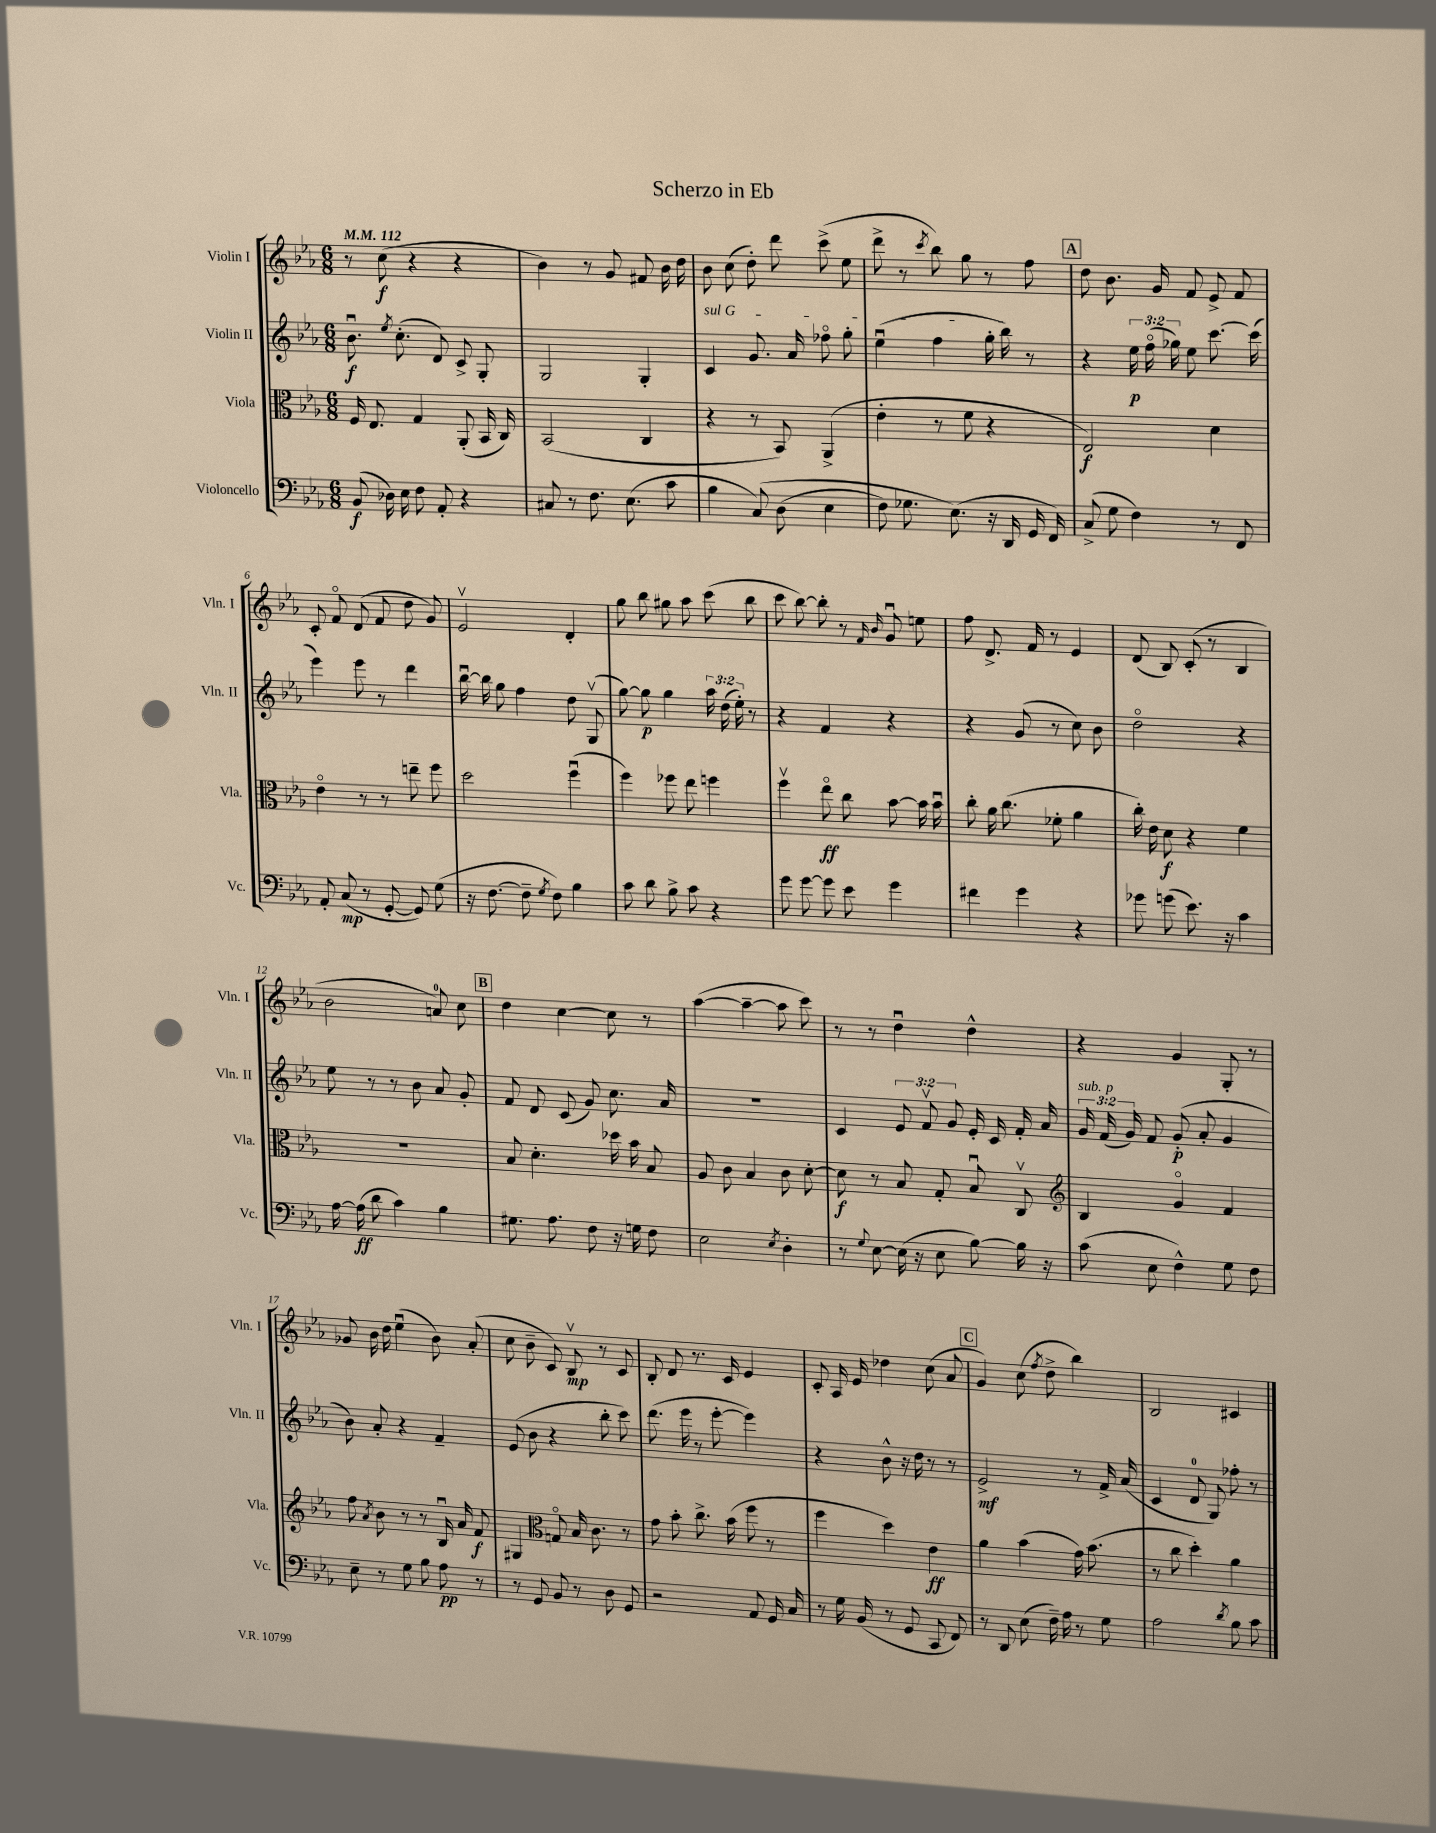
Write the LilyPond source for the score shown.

\header { title = "Scherzo in Eb" }
<<
\new StaffGroup <<
\new Staff = "s0" \with { instrumentName = "Violin I" shortInstrumentName = "Vln. I" } {
    \clef treble \key ees \major \numericTimeSignature \time 6/8 \tempo 4 = 112
    \autoBeamOff r8 c''8\f( r4 r4 |
    bes'4) r8 g'8 fis'8 bes'16 d''16 |
    bes'8 c''8( d''8-.) d'''8 c'''8->( ees''8 |
    d'''8-> r8 \acciaccatura { c'''8 } bes''8) g''8 r8 f''8 |
    \mark \markup { \box "A" } d''8 bes'8. g'16 f'8 ees'8-> f'8 |
    c'8-. f'8\flageolet d'8( f'8 d''8 g'8) |
    ees'2\upbow d'4-. |
    g''8 bes''8 gis''8 aes''8 c'''8( bes''8 |
    c'''8 bes''8~) bes''8-. r8 \grace { f'16 bes'16 } g'8\downbow e''8 |
    f''8 d'8.-> f'16 r8 ees'4 |
    d'8( bes8) c'8-.( r8 bes4 |
    bes'2 a'8-0) c''8 |
    \mark \markup { \box "B" } d''4 c''4~ c''8 r8 |
    aes''4~( aes''4~-- aes''8 c'''8) |
    r8 r8 d''4\downbow d''4-^ |
    r4 g'4 g8-. r8 |
    ges'8 bes'16 d''16 ees''4\downbow( bes'8) aes'8-.( |
    c''8 bes'8-- c'8) bes8\upbow\mp r8 c'8 |
    bes8-. d'8 r8. c'16 ees'4 |
    c'8-. aes16 ees'16 des''4 c''8( aes'8 |
    \mark \markup { \box "C" } g'4) c''8( \acciaccatura { f''8 } d''8-> bes''4) |
    bes2 cis'4 \bar "|." |
}
\new Staff = "s1" \with { instrumentName = "Violin II" shortInstrumentName = "Vln. II" } {
    \clef treble \key ees \major \numericTimeSignature \time 6/8 \override Staff.TupletNumber.text = #tuplet-number::calc-fraction-text
    \autoBeamOff bes'8.\downbow\f \acciaccatura { ees''8 } c''8.-.( d'8) c'8-> g8-. |
    g2 g4-. |
    \once \override TextSpanner.bound-details.left.text = \markup { \italic "sul G" } c'4\startTextSpan g'8. aes'16 fes''8\flageolet g''8-. |
    ees''4\downbow( f''4 g''16-. bes''16\stopTextSpan) r8 |
    \mark \markup { \box "A" } r4 \tuplet 3/2 { ees''16\p f''16\flageolet( ges''16) } ees''8 c'''8.~ c'''16( |
    ees'''4) ees'''8 r8 d'''4 |
    bes''16~\downbow bes''16 g''8 f''4 d''8 g8\upbow( |
    g''8~) g''8\p g''4 \tuplet 3/2 { aes''16 d''16( ees''16-.) } r8 |
    r4 f'4 r4 |
    r4 g'8( r8 c''8) bes'8 |
    d''2\flageolet r4 |
    ees''8 r8 r8 bes'8 aes'8 g'8-. |
    \mark \markup { \box "B" } f'8 d'8 c'8( g'8) c''8. aes'16 |
    R2. |
    c'4 \tuplet 3/2 { ees'8 f'8\upbow g'8 } ees'16-. c'16 f'16-. aes'16 |
    \tuplet 3/2 { g'16^\markup { \italic "sub. p" } f'16( g'16) } f'8 g'8-.\p( aes'8-. g'4 |
    bes'8) aes'8-. r4 f'4-- |
    ees'8( bes'8 r4 bes''8-. c'''8) |
    d'''8.( ees'''16 r8 ees'''8~-. ees'''4) |
    r4 bes'8-^ r16 d''16 r8 r8 |
    \mark \markup { \box "C" } ees'2->\mf r8 f'16-> aes'16( |
    c'4 d'8-0 g8) fes''8-. r8 \bar "|." |
}
\new Staff = "s2" \with { instrumentName = "Viola" shortInstrumentName = "Vla." } {
    \clef alto \key ees \major \numericTimeSignature \time 6/8
    \autoBeamOff f16 ees8. g4 aes,8-.( bes,16 c16) |
    bes,2( c4 |
    r4 r8 bes,8) aes,4->( |
    ees'4-. r8 f'8 r4 |
    \mark \markup { \box "A" } ees2\f) d'4 |
    ees'4\flageolet r8 r8 e''8-- f''8 |
    d''2 f''4\downbow( |
    f''4) fes''8 ees''8 f''4 |
    f''4\upbow ees''8\flageolet\ff c''8 bes'8~ bes'16 bes'16\downbow |
    c''8-. aes'16 c''8.( fes'8-. aes'4 |
    c''16-.) ees'16 d'8\f r4 f'4 |
    R2. |
    \mark \markup { \box "B" } bes8 d'4.-. des''16 bes'16 bes8 |
    aes8 c'8 bes4 c'8 d'8~-. |
    d'8\f r8 bes8 g8-. bes8\downbow c8\upbow |
    \clef treble bes4 g'4\flageolet f'4 |
    f''8 \acciaccatura { aes'8 } bes'8 r8 r8 bes16\downbow aes'16 f'8\f |
    gis4 \clef alto g8\flageolet bes16 c'8. r8 |
    g'8 bes'8-. c''8.-> bes'16( f''8 r8 |
    f''4 d''4) ees'4\ff |
    \mark \markup { \box "C" } aes'4 bes'4( g'16) bes'8.( |
    r8 c''8 d''4-.) aes'4 \bar "|." |
}
\new Staff = "s3" \with { instrumentName = "Violoncello" shortInstrumentName = "Vc." } {
    \clef bass \key ees \major \numericTimeSignature \time 6/8
    \autoBeamOff bes,8\f( des16) ees16 f8 aes,8-. r4 |
    cis8 r8 f8. ees8.( c'8 |
    bes4 c8)\( d8( ees4 |
    f8) ges8. ees8.(\) r16 d,16 g,16 f,16) |
    \mark \markup { \box "A" } c8->( g8 f4) r8 f,8 |
    aes,8-. c8\mp( r8 g,8~-. g,8) g8( |
    r16 f8.~ f8-- \acciaccatura { g8 } f8) bes4 |
    c'8 d'8 bes8-> c'8 r4 |
    g'8 g'8~ g'8 ees'8 g'4 |
    fis'4 g'4 r4 |
    ges'8 g'8( ees'8.) r16 c'4 |
    aes16~ aes16\ff( d'8 c'4) bes4 |
    \mark \markup { \box "B" } gis8. aes8. f8 r16 g16 f8 |
    ees2 \acciaccatura { ees8 } d4-. |
    r8 \appoggiatura { g8 } ees8~ ees16( r16 ees8 bes8~) bes16 r16 |
    c'8( ees8 f4-^) g8 f8 |
    ees8-- r8 g8 bes8 aes8\pp r8 |
    r8 g,8 bes,8 r8 d8 g,8 |
    r2 aes,8 g,16 c16 |
    r8 g16 bes,16( r8 g,8 c,8 f,8) |
    \mark \markup { \box "C" } r8 d,8 ees8( f16--) aes16 r8 g8 |
    aes2 \acciaccatura { d'8 } bes8 c'8 \bar "|." |
}
>>
>>
